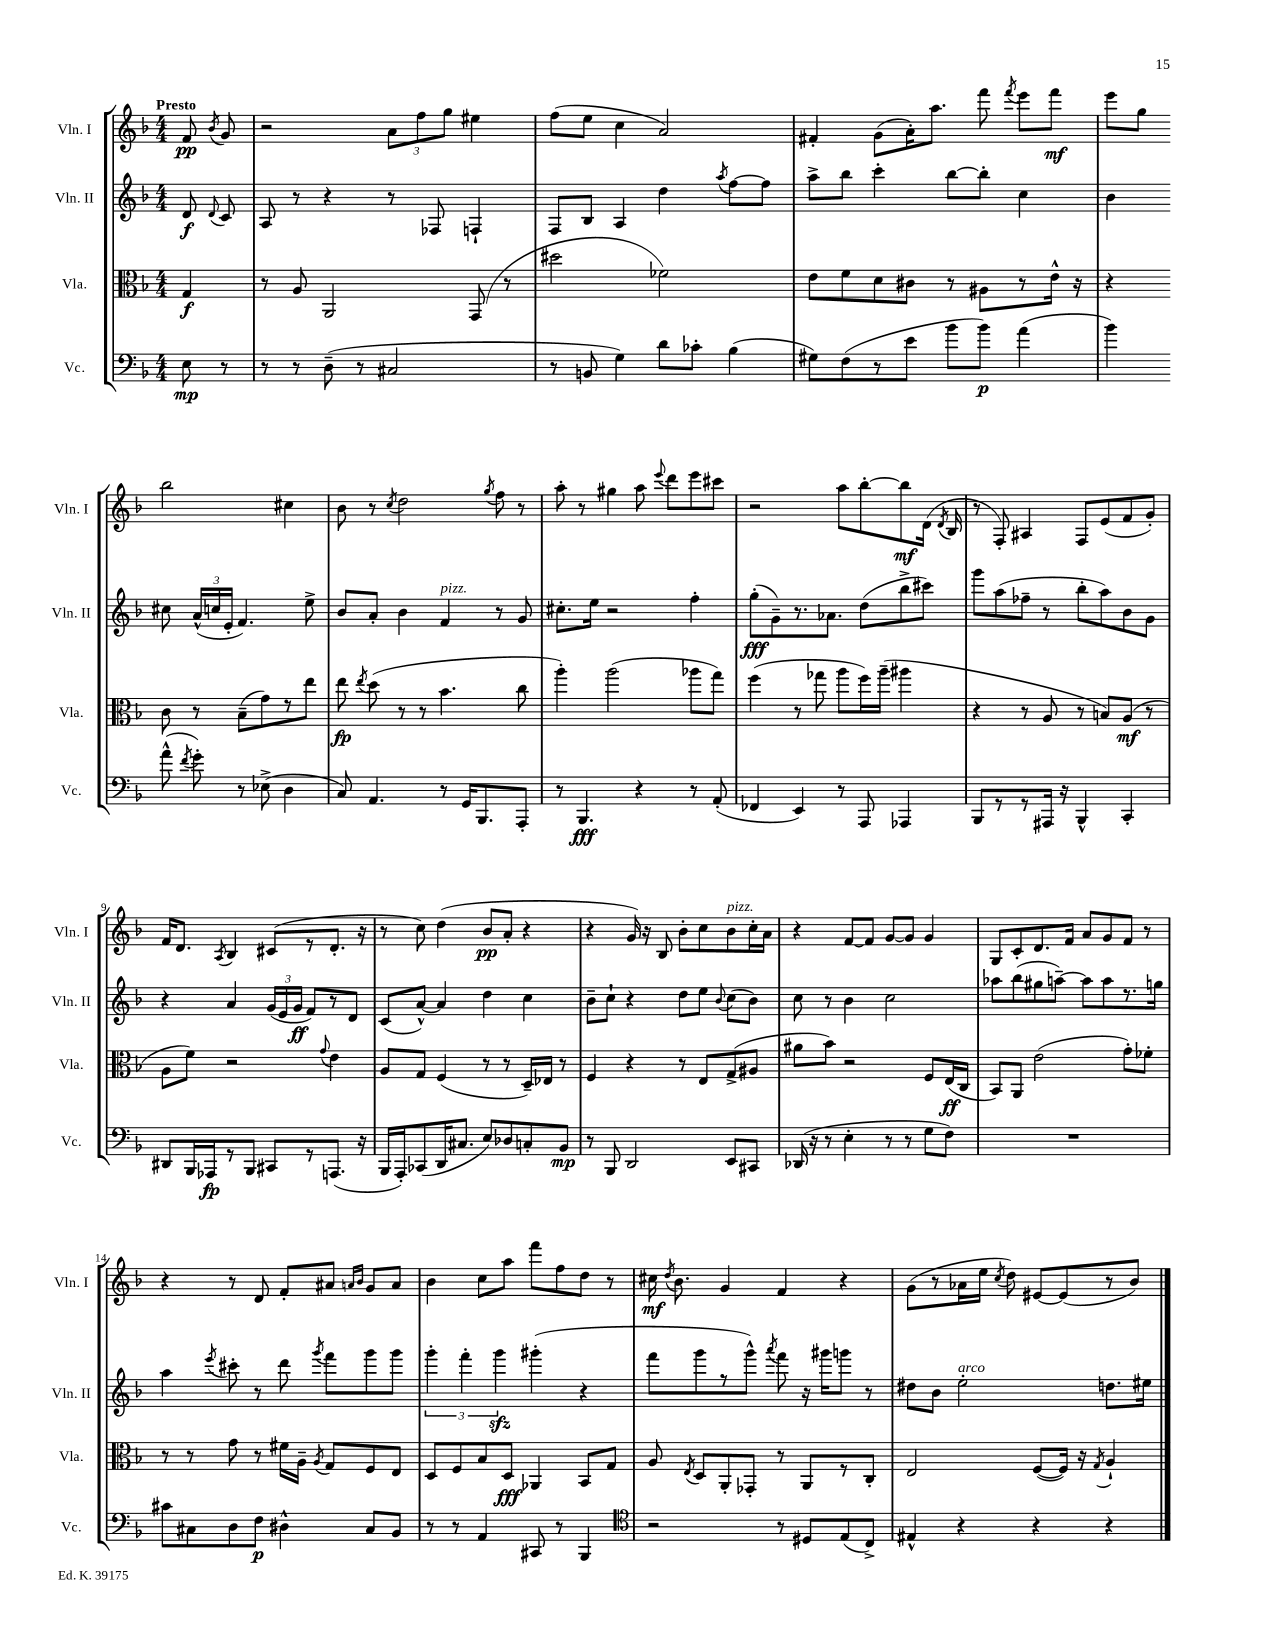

**kern	**kern	**kern	**kern
*staff4	*staff3	*staff2	*staff1
*clefF4	*clefC3	*clefG2	*clefG2
*k[b-]	*k[b-]	*k[b-]	*k[b-]
*M4/4	*M4/4	*M4/4	*M4/4
8E\	4G/	8d/	8f/
.	.	8qqd/	8qb-/
8r	.	8c/	8g/
=	=	=	=
8r	8r	8A/	2r
8r	8A/	8r	.
(8D~\	2AA/	4r	.
8r	.	.	.
2C#/	.	8r	12a\L
.	.	.	12ff\
.	.	8F-/	.
.	.	.	12gg\J
.	(8GG/	4F`/	4ee#\
.	8r	.	.
=	=	=	=
8r	2dd#\	8F/L	(8ff\L
8BB/	.	8B-/J	8ee\J
4G\)	.	4A/	4cc\
8d\L	2f-\)	4dd\	2a/)
8c-'\J	.	.	.
.	.	8qaa/	.
(4B-\	.	[8ff\L	.
.	.	8ff\]J	.
=	=	=	=
8G#\L)	8e\L	8aa^\L	4f#'/
(8F\	8f\	8bb-\J	.
8r	8d\	4ccc'\	(8g\L
8e\J	8c#\J	.	16a'\K)
.	.	.	8.aa\J
8b-\L	8r	[8bb-\L	.
8b-\J)	8A#\L	8bb-'\]J	8fff\
.	.	.	8qfff/
(4a\	8r	4cc\	8eee\L
.	16e^^\Jk	.	8fff\J
.	16r	.	.
=	=	=	=
4b-\)	4r	4b-\	8eee\L
.	.	.	8gg\J
(8a^^\	8c\	8cc#\	2bb-\
8qf/	.	.	.
8g'\)	8r	(24a^^/LL	.
.	.	24cc/	.
.	.	24e'/JJ	.
8r	(8B-~\L	4.f/)	.
(8E-^\	8g\)	.	.
4D\	8r	.	4cc#\
.	8ee\J	8ee^\	.
=	=	=	=
8C/)	8ee\	8b-/L	8b-\
.	8qee/	.	.
4.AA/	(8dd\	8a'/J	8r
.	.	.	8qcc/
.	8r	4b-\	2dd\
.	8r	.	.
8r	4.b-\	4f/	.
16GG/LK	.	.	.
8.BBB-/	.	.	.
.	.	.	8qgg/
.	.	8r	8ff\
8AAA'/J	8cc\	8g/	8r
=	=	=	=
8r	4aa'\)	8.cc#'\L	8aa'\
4.BBB-/	.	.	8r
.	.	16ee\Jk	.
.	(2aa\	2r	4gg#\
4r	.	.	8aa\
.	.	.	8qqeee/
.	.	.	8ddd\L
8r	8aa-\L	4ff'\	8eee\
(8AA'/	8gg\J)	.	8ccc#\J
=	=	=	=
4FF-/	(4ff\	(8gg'\L	2r
.	.	8g~\)	.
4EE/)	8r	8.r	.
.	8gg-\	.	.
.	.	8.a-\J	.
8r	8aa\L	.	8aa\L
8AAA/	16ff\L)	(8dd\L	[8bb-'\
.	(16aa~\JJ	.	.
4AAA-/	4aa#\	8bb-^\	8bb-\]
.	.	8ccc#\J)	(16d\Jk
.	.	.	8qd/
.	.	.	16B-/
=	=	=	=
8BBB-/L	4r	8ggg\L	8r
8r	.	(8aa\	8F'/)
8r	8r	8ff-~\J	4A#/
16AAA#/Jk	8A/	8r	.
16r	.	.	.
4BBB-^^/	8r	8bb-'\L	8F/L
.	8B/L)	8aa\)	(8e/
4CC'/	(8A/J	8b-\	8f/
.	8r	8g\J	8g'/J)
=	=	=	=
8DD#/L	8A\L	4r	16f/LK
.	.	.	8.d/J
16BBB-/L	8f\J)	.	.
16AAA-/J	.	.	.
.	.	.	8qA/
8r	2r	4a/	4B-/
8BBB-/J	.	.	.
8CC#/L	.	(24g/LL	(8c#/L
.	.	24e/	.
.	.	24g/JJ	.
8r	.	8f/L)	8r
.	8qqg/	.	.
(8.AAA/J	4e\	8r	8.d'/J
.	.	8d/J	.
16r	.	.	16r
=	=	=	=
16BBB-/LL	8A/L	(8c/L	8r
16AAA'/J)	.	.	.
(8CC-/	8G/J	[8a^^/J)	8cc\)
16DD/K	(4F/	4a/]	(4dd\
8.C#/J	.	.	.
8E/L)	8r	4dd\	8b-/L
8D-/	8r	.	8a'/J
8C'/	16D~/LL)	4cc\	4r
.	16E-/JJ	.	.
8BB-/J	8r	.	.
=	=	=	=
8r	4F/	8b-~\L	4r
8BBB-/	.	8cc`\J	.
2DD/	4r	4r	16g/)
.	.	.	16r
.	.	.	8B-/
.	8r	8dd\L	8b-'\L
.	8E/L	8ee\J	8cc\
.	.	8qqb-/	.
8EE/L	(8G^/	(8cc\L	8b-\
8CC#/J	8A#/J	8b-\J)	16cc'\L
.	.	.	16a\JJ
=	=	=	=
(16DD-/	8a#\L	8cc\	4r
16r	.	.	.
8r	8b-\J)	8r	.
4E'\	2r	4b-\	[8f/L
.	.	.	8f/]J
8r	.	2cc\	[8g/L
8r	.	.	8g/]J
8G\L	8F/L	.	4g/
8F\J)	(16E/L	.	.
.	16C/JJ	.	.
=	=	=	=
1r	8BB-/L)	8aa-\L	8G/L
.	8AA/J	(8bb-\	8c'/
.	(2e\	8gg#\	8.d/
.	.	[8aa~\J)	.
.	.	.	16f/Jk
.	.	8aa\]L	8a/L
.	.	8aa\	8g/
.	8g'\L)	8.r	8f/J
.	8f-'\J	.	8r
.	.	16gg\Jk	.
=	=	=	=
8c#\L	8r	4aa\	4r
8C#\	8r	.	.
.	.	8qeee/	.
8D\	8g\	8ccc#'\	8r
8F\J	8r	8r	8d/
4D#^^\	16f#\LL	8ddd\	8f'/L
.	16A~\JJ	.	.
.	8qA/	8qggg/	.
.	8G/L	8fff\L	8a#/J
.	.	.	16qqa/LL
.	.	.	16qqb-/JJ
8C#/L	8F/	8ggg\	8g/L
8BB-/J	8E/J	8ggg\J	8a/J
=	=	=	=
8r	8D/L	6ggg'\	4b-\
8r	8F/	.	.
.	.	6fff'\	.
4AA/	8B-/	.	8cc\L
.	.	6ggg\	.
.	8D/J	.	8aa\J
8CC#/	4AA-/	(4ggg#'\	8fff\L
8r	.	.	8ff\
4BBB-/	8BB-/L	4r	8dd\J
.	8G/J	.	8r
=	=	=	=
*clefC4	*	*	*
2r	8A/	8fff\L	16cc#\
.	.	.	8qdd/
.	.	.	8.b-\
.	8qE/	.	.
.	8D/L	8ggg\	.
.	8AA'/	8r	4g/
.	8GG-'/J	8ggg^^\J)	.
.	.	8qaaa/	.
8r	8r	8fff\	4f/
8D#/L	8AA/L	16r	.
.	.	16ggg#\LK	.
(8E/	8r	8ggg\J	4r
8C^/J)	8C'/J	8r	.
=	=	=	=
4E#^^/	2E/	8dd#\L	(8g\L
.	.	8b-\J	8r
4r	.	2ee'\	16a-\L
.	.	.	16ee\JJ
.	.	.	8qcc/
.	.	.	8dd\)
4r	([8F/L	.	[8e#/L
.	16F/]Jk)	.	(8e#/]
.	16r	.	.
.	8qG/	.	.
4r	4A`/	8.dd\L	8r
.	.	.	8b-/J)
.	.	16ee#\Jk	.
==	==	==	==
*-	*-	*-	*-
